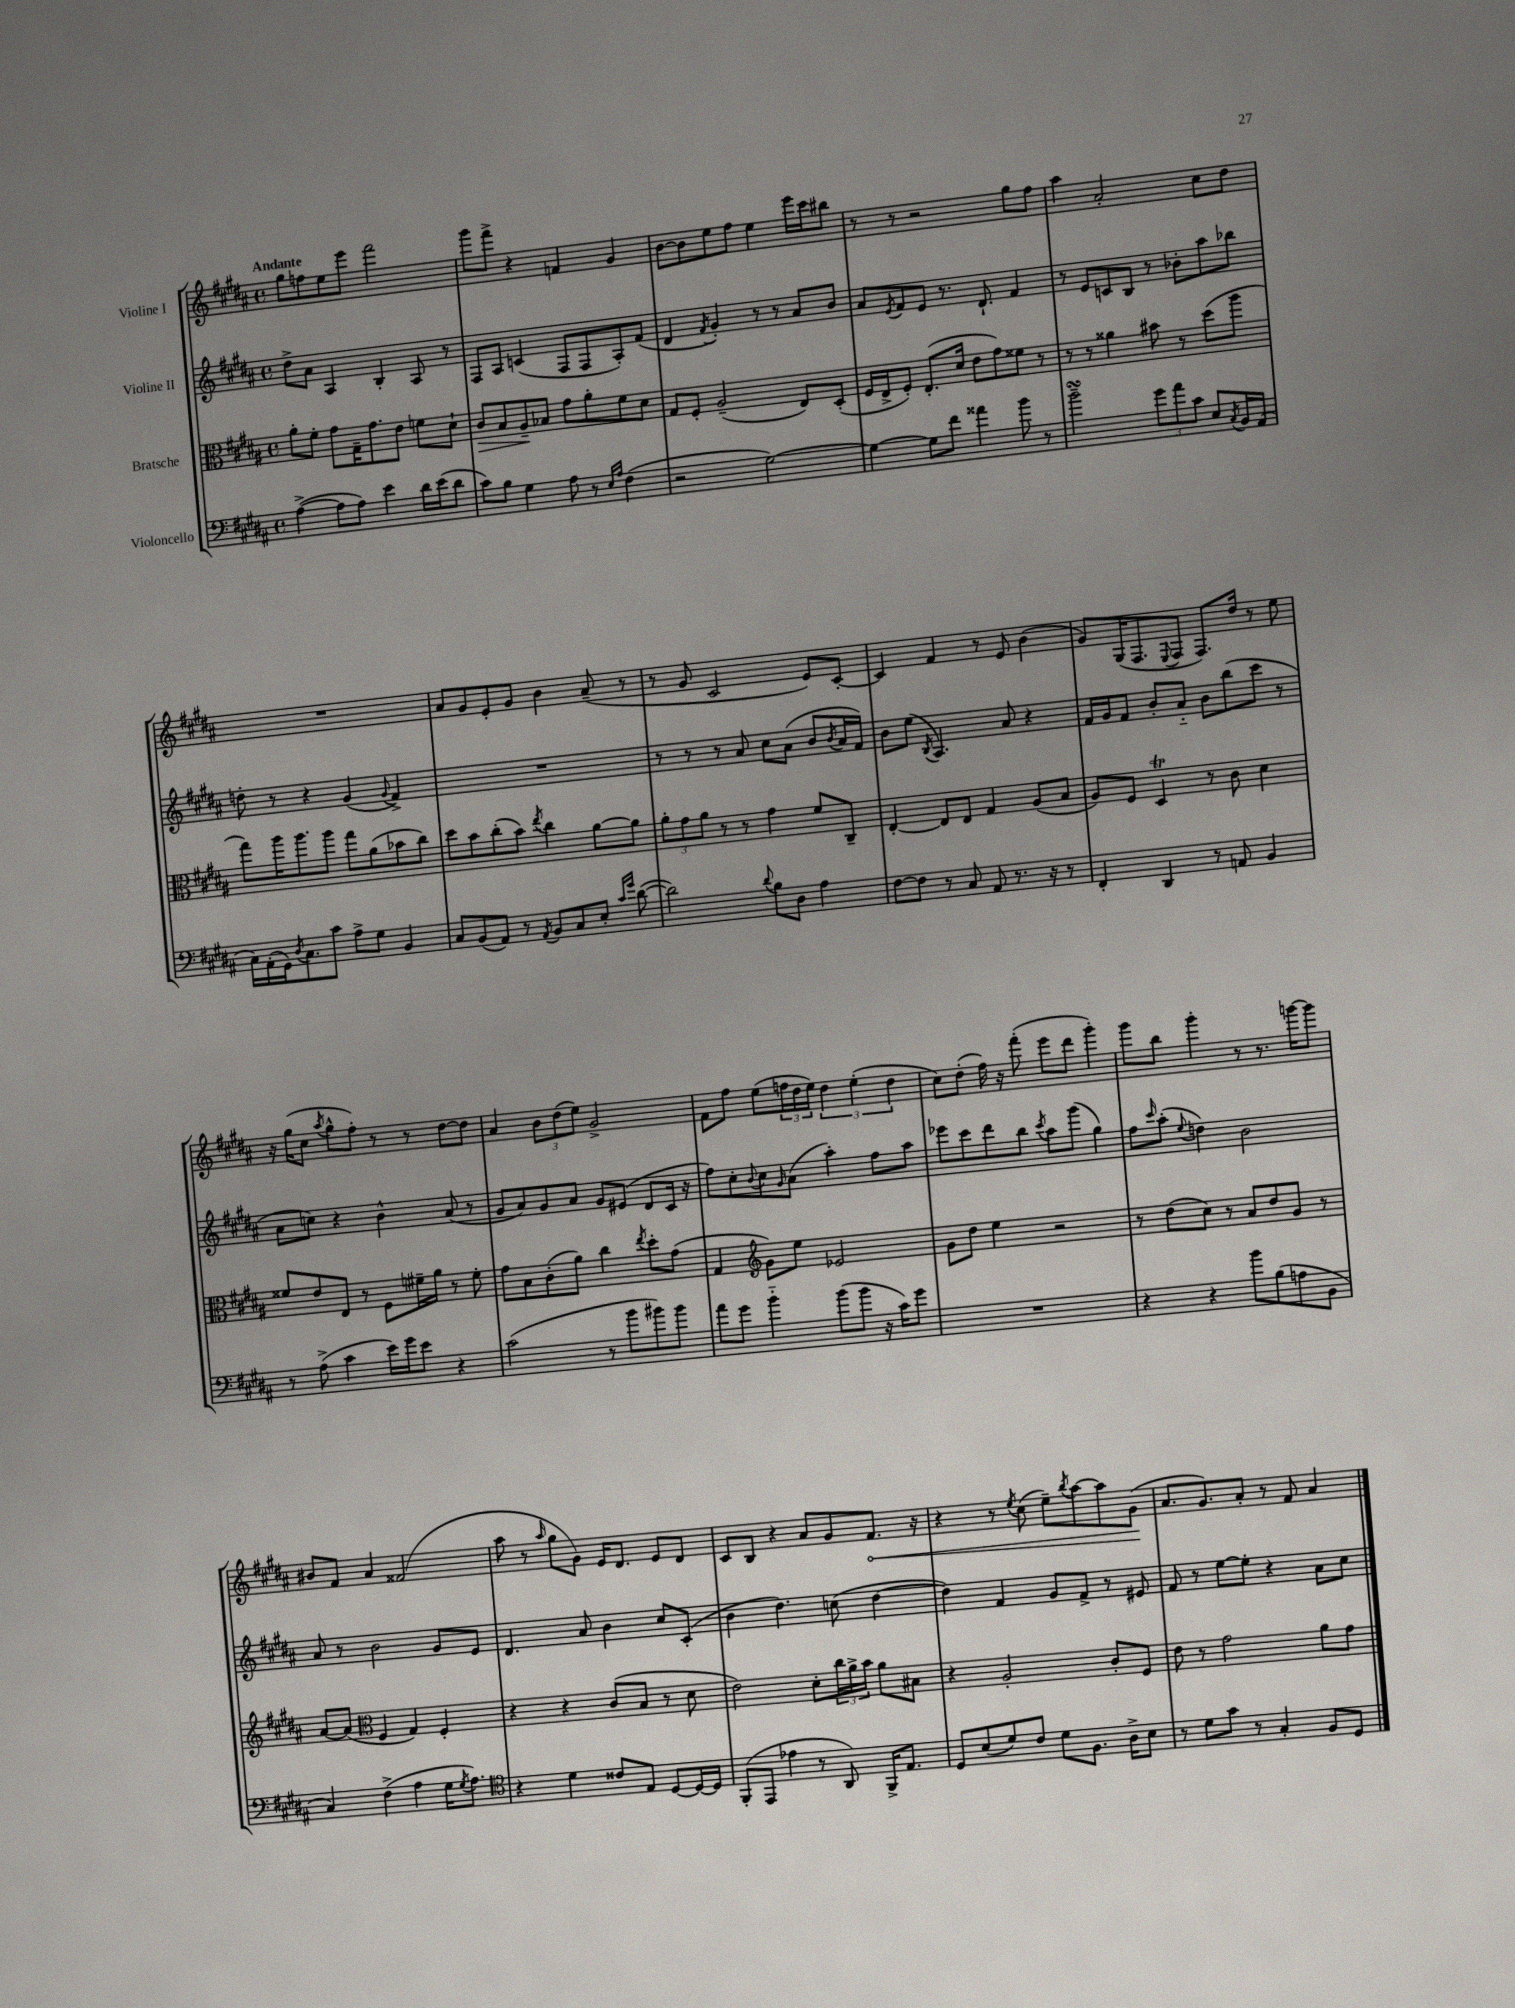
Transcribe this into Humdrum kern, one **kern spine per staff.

**kern	**kern	**dynam	**kern	**kern	**dynam
*part4	*part3	*part3	*part2	*part1	*part1
*staff4	*staff3	*staff3	*staff2	*staff1	*staff1
*I"Violoncello	*I"Bratsche	*	*I"Violine II	*I"Violine I	*
*clefF4	*clefC3	*	*clefG2	*clefG2	*
*k[f#c#g#d#a#]	*k[f#c#g#d#a#]	*	*k[f#c#g#d#a#]	*k[f#c#g#d#a#]	*
*M4/4	*M4/4	*	*M4/4	*M4/4	*
*met(c)	*met(c)	*	*met(c)	*met(c)	*
=1	=1	=1	=1	=1	=1
!	!	!	!	!LO:TX:a:B:t=Andante	!
([4A#^\	8a#'\L	.	8dd#^\L	8gg#\L	.
.	8f#'\J	.	8a#\J	8ffn\	.
8A#\L]	8g#\L	.	4A#/	8ee\	.
8A#\J)	16G#~\K	.	.	8eee\J	.
.	8.g#\	.	.	.	.
4e\	.	.	4B'/	2fff#\	.
.	8e\J	.	.	.	.
16d#\LL	8fn\L	.	8A#/	.	.
(16e\J	.	.	.	.	.
8d#\J	8d#`\J	.	8r	.	.
=2	=2	=2	=2	=2	=2
!	!	!LO:HP:b	!	!	!
8c#\L)	8c#/L	>	8F#/L	8ggg#\L	.
8B\J	8B/	.	8A#/J	8fff#^\J	.
4G#\	8A#~/	.	(4cn/	4r	.
.	8B-X/J	]	.	.	.
8A#\	8g#\L	.	8F#/L	4fn/	.
8r	8a#'\	.	8F#/	.	.
16qqE/LL	.	.	.	.	.
16qqA#/JJ	.	.	.	.	.
(4F#\	8f#\	.	8A#'/)	4g#/	.
.	8d#\J	.	(8f#/J	.	.
=3	=3	=3	=3	=3	=3
2r	8G#/L	.	4d#/	[8b\L	.
.	8F#'/J	.	.	8b\]	.
.	.	.	8qf#/	.	.
.	(2A#~/	.	4g#'/)	8ee\	.
.	.	.	.	8ff#\J	.
[2G#\)	.	.	8r	4ee\	.
.	.	.	8r	.	.
.	8E/L)	.	8a#/L	16eee\LL	.
.	.	.	.	16ccc#\J	.
.	(8D#'/J	.	8b/J	8bb#X\J	.
=4	=4	=4	=4	=4	=4
4G#\_	16F#/LL	.	8a#/L	8r	.
.	16E^/J	.	.	.	.
.	.	.	8qe/	.	.
.	8F#'/J)	.	8f#/	8r	.
8G#\L]	(8.E'/L	.	8e/J	2r	.
8f#\J	.	.	8.r	.	.
.	16d#/Jk	.	.	.	.
4a##X\	8e\L	.	.	.	.
.	.	.	8.d#`/	.	.
.	8g#\)	.	.	.	.
8b\	8f##X\J	.	4f#/	8gg#\L	.
8r	8r	.	.	8ff#\J	.
=5	=5	=5	=5	=5	=5
2bsSSs~\	8r	.	8r	4aa#\	.
.	8r	.	8e/L	.	.
.	4a##X\	.	8cn/	2a#'/	.
.	.	.	8B/J	.	.
12g#\L	8b#X\	.	8r	.	.
12a#\	.	.	.	.	.
.	8r	.	8b-X'\L	.	.
12c#\J	.	.	.	.	.
8E/L	(8dd#\L	.	8aa#\	8cc#\L	.
8qC#/	.	.	.	.	.
16BB/L	8aa#\J	.	8bb-X\J	8dd#\J	.
(16AA#/JJ	.	.	.	.	.
!!LO:LB:g=z
=6	=6	=6	=6	=6	=6
16C#\LL)	8gg#\L)	.	8ddn'\	1r	.
(16AA#'\	.	.	.	.	.
16GG#\J)	16aa#\K	.	8r	.	.
8qD#/	.	.	.	.	.
8.C#\	8.aa#\	.	.	.	.
.	.	.	4r	.	.
8c#\J	8aa#\J	.	.	.	.
8A#^\L	8gg#\L	.	(4g#/	.	.
8G#\J	(8a#\	.	.	.	.
.	.	.	8qqg#/	.	.
4BB/	8b-X\	.	4f#^/)	.	.
.	8cc#\J)	.	.	.	.
=7	=7	=7	=7	=7	=7
8C#/L	8dd#\L	.	1r	8a#/L	.
(8BB/	8b\	.	.	8g#/	.
8AA#/J)	(8cc#'\	.	.	8e'/	.
8r	8b\J)	.	.	8g#/J	.
8qAA#/	8qee/	.	.	.	.
8BB/L	4cc#\	.	.	4b\	.
8C#/	.	.	.	.	.
8E'/J	[8a#\L	.	.	(8a#~/	.
16qqc#/LL	.	.	.	.	.
16qqg#/JJ	.	.	.	.	.
([8d#\	8a#\J]	.	.	8r	.
=8	=8	=8	=8	=8	=8
2d#\])	12a#'\L	.	8r	8r	.
.	12g#\	.	.	.	.
.	.	.	8r	8g#/	.
.	12a#\J	.	.	.	.
.	8r	.	8r	2c#/	.
.	8r	.	8a#/	.	.
8qqd#/	.	.	.	.	.
8B\L	4g#\	.	8cc#\L	.	.
8D#\J	.	.	(8a#\J	.	.
4A#\	8f#/L	.	8b/L	8e/L)	.
.	.	.	8qb/	.	.
.	8C#~/J	.	16a#/L	[8c#'/J	.
.	.	.	16f#/JJ)	.	.
=9	=9	=9	=9	=9	=9
[8F#\L	[4E'/	.	8b\L	4c#/]	.
8F#\J]	.	.	(8ee\J	.	.
.	.	.	8qB/	.	.
8r	8E/L]	.	4.A#/)	4f#/	.
8C#/	8E/J	.	.	.	.
8AA#/	4G#/	.	.	8r	.
8.r	.	.	8a#/	8e/	.
.	(8A#/L	.	4r	(4b\	.
16r	.	.	.	.	.
8r	8B/J	.	.	.	.
=10	=10	=10	=10	=10	=10
4FF#'/	8A#/L)	.	16f#/LL	8g#/L)	.
.	.	.	16g#/J	.	.
.	8F#/J	.	8f#/J	(16G#/K	.
.	.	.	.	8.F#/	.
4DD#/	4D#t/	.	8b'/L	.	.
.	.	.	.	8qqE/	.
.	.	.	8a#/J	8F#/J	.
8r	8r	.	8b\L	8.F#/L)	.
8AAn/	8c#\	.	(8bb\	.	.
.	.	.	.	16dd#/Jk	.
4BB/	4d#\	.	8ccc#\J	8r	.
.	.	.	8r	8ee\	.
!!LO:LB:g=z
=11	=11	=11	=11	=11	=11
8r	8f##X/L	.	8a#\L	16r	.
.	.	.	.	(16gg#\KL	.
(8A#^\	8e/	.	8ccn\J)	8cc#\J	.
.	.	.	.	8qaa#/	.
4c#\	8E/J	.	4r	8gg#^^\L	.
.	8r	.	.	8ff#'\J)	.
16e\LL)	8F#\L	.	4b^^\	8r	.
16g#\J	.	.	.	.	.
8e\J	16f#X~\L	.	.	8r	.
.	16a#\JJ	.	.	.	.
4r	8r	.	(8a#/	[8dd#\L	.
.	8f#'\	.	8r	8dd#\J]	.
=12	=12	=12	=12	=12	=12
(2c#\	8g#\L	.	8g#/L	4a#/	.
.	8B\	.	8a#/)	.	.
.	(8c#'\	.	8g#/	12b\L	.
.	.	.	.	(12dd#\	.
.	8a#\J)	.	8a#/J	.	.
.	.	.	.	12ee\J)	.
8r	4cc#\	.	8g#/L	2g#^/	.
8b\L	.	.	(8e#X/J	.	.
.	8qee/	.	.	.	.
8b#X\)	8dd#'\L	.	8d#/L	.	.
8b#\J	(8g#\J	.	16c#/Jk	.	.
.	.	.	16r	.	.
=13	=13	=13	=13	=13	=13
8a#\L	4G#/	.	8ff#\L)	8f#\L	.
8g#\J	.	.	8cc#'\	8ff#\J	.
*	*clefG2	*	*	*	*
.	.	.	8qqb/	.	.
4b\	8g#\L)	.	8cc#\	(8ee\L	.
.	.	.	16qqg#/	.	.
.	8ee\J	.	(8a#\J	24ffn\L	.
.	.	.	.	24dd#\	.
.	.	.	.	24ee\JJ)	.
(8b\L	2e-X/	.	4aa#'\)	6dd#\	.
8b\J	.	.	.	.	.
.	.	.	.	(6ee'\	.
16r	.	.	8ff#\L	.	.
16c#\KL)	.	.	.	.	.
.	.	.	.	6dd#\	.
8g#\J	.	.	8aa#\J	.	.
=14	=14	=14	=14	=14	=14
1r	8g#\L	.	8eee-X\L	8cc#\L)	.
.	8dd#\J	.	8ccc#\	(8dd#'\J	.
.	4ee\	.	8ddd#\	16ff#\)	.
.	.	.	.	16r	.
.	.	.	8bb\J	(8fff#'\	.
.	.	.	8qccc#/	.	.
.	2r	.	8aa#\L	8eee\L	.
.	.	.	(8ggg#\J	8ddd#\J	.
.	.	.	4gg#\)	4ggg#'\)	.
=15	=15	=15	=15	=15	=15
4r	8r	.	8ff#\L	8ggg#\L	.
.	.	.	16qqccc#/	.	.
.	(8dd#\L	.	(8aa#'\J	8bb\J	.
.	.	.	8qqee/	.	.
4r	8cc#\J)	.	4ddn\)	4ggg#'\	.
.	8r	.	.	.	.
8b\L	8a#/L	.	2b\	8r	.
(8B\	8dd#/	.	.	8.r	.
8An\	8g#/J	.	.	.	.
.	.	.	.	[16gggn\KL	.
8BB\J	8r	.	.	8ggg\J]	.
!!LO:LB:g=z
=16	=16	=16	=16	=16	=16
4C#/)	[8a#/L	.	8a#/	8b#X/L	.
.	(8a#/J]	.	8r	8f#/J	.
*	*clefC3	*	*	*	*
(4F#^\	4F#/	.	2b\	4a#/	.
4A#\	4G#/)	.	.	(2f##X/	.
16G#\KL	4F#'/	.	8g#/L	.	.
8qG#/	.	.	.	.	.
8.A#\J)	.	.	.	.	.
.	.	.	8e/J	.	.
=17	=17	=17	=17	=17	=17
*clefC4	*	*	*	*	*
4r	4r	.	4.d#/	8aa#\	.
.	.	.	.	8r	.
.	.	.	.	16qqaa#/	.
4d#\	4r	.	.	8gg#\L	.
.	.	.	8a#/	8g#\J)	.
8c##X/L	(8c#/L	.	4b\	16e/KL	.
.	.	.	.	8.d#/J	.
8E/J	8B/J	.	.	.	.
[8D#/L	8r	.	8cc#/L	8e/L	.
16D#/L_	8d#\	.	(8c#'/J	8d#/J	.
16D#/JJ]	.	.	.	.	.
=18	=18	=18	=18	=18	=18
(8FF#'/L	2e\)	.	4b\	8c#/L	.
8EE/J	.	.	.	8B/J	.
4e-X\	.	.	4.dd#\)	4r	.
8r	8d#'\L	.	.	8a#/L	.
8AA#/)	24cc#\L	.	(8ccn\	8g#/	.
.	24a#^\	.	.	.	.
.	24b\JJ	.	.	.	.
!	!	!	!	!	!LO:HP:b
16FF#^/KL	8a#\L	.	[4dd#\	8.f#/J	<
8.E/J	.	.	.	.	.
.	8B#X\J	.	.	.	.
.	.	.	.	16r	.
=19	=19	=19	=19	=19	=19
8D#/L	4r	.	4dd#\])	4r	.
(8B/	.	.	.	.	.
8d#/)	2A#'/	.	4f#/	8r	.
.	.	.	.	8qee/	.
8c#/J	.	.	.	(8cc#\	.
8d#\L	.	.	8g#/L	8ee~\L)	.
.	.	.	.	8qbb/	.
8.F#\J	.	.	8f#^/J	[8aa#\	.
.	8c#'/L	.	8r	8aa#\]	.
16A#^\KL	.	.	.	.	.
8B\J	8F#/J	.	8e#X/	(8g#\J	.
.	.	.	.	.	[
=20	=20	=20	=20	=20	=20
8r	8e\	.	8f#/	8.a#/L	.
8d#\L	8r	.	8r	.	.
.	.	.	.	8.g#/)	.
8g#\J	2g#\	.	[8ee\L	.	.
8r	.	.	8ee'\J]	8a#'/J	.
4G#'/	.	.	4r	8r	.
.	.	.	.	8f#/	.
8F#/L	8a#\L	.	8a#\L	4a#/	.
8D#/J	8g#\J	.	8cc#\J	.	.
==	==	==	==	==	==
*-	*-	*-	*-	*-	*-
